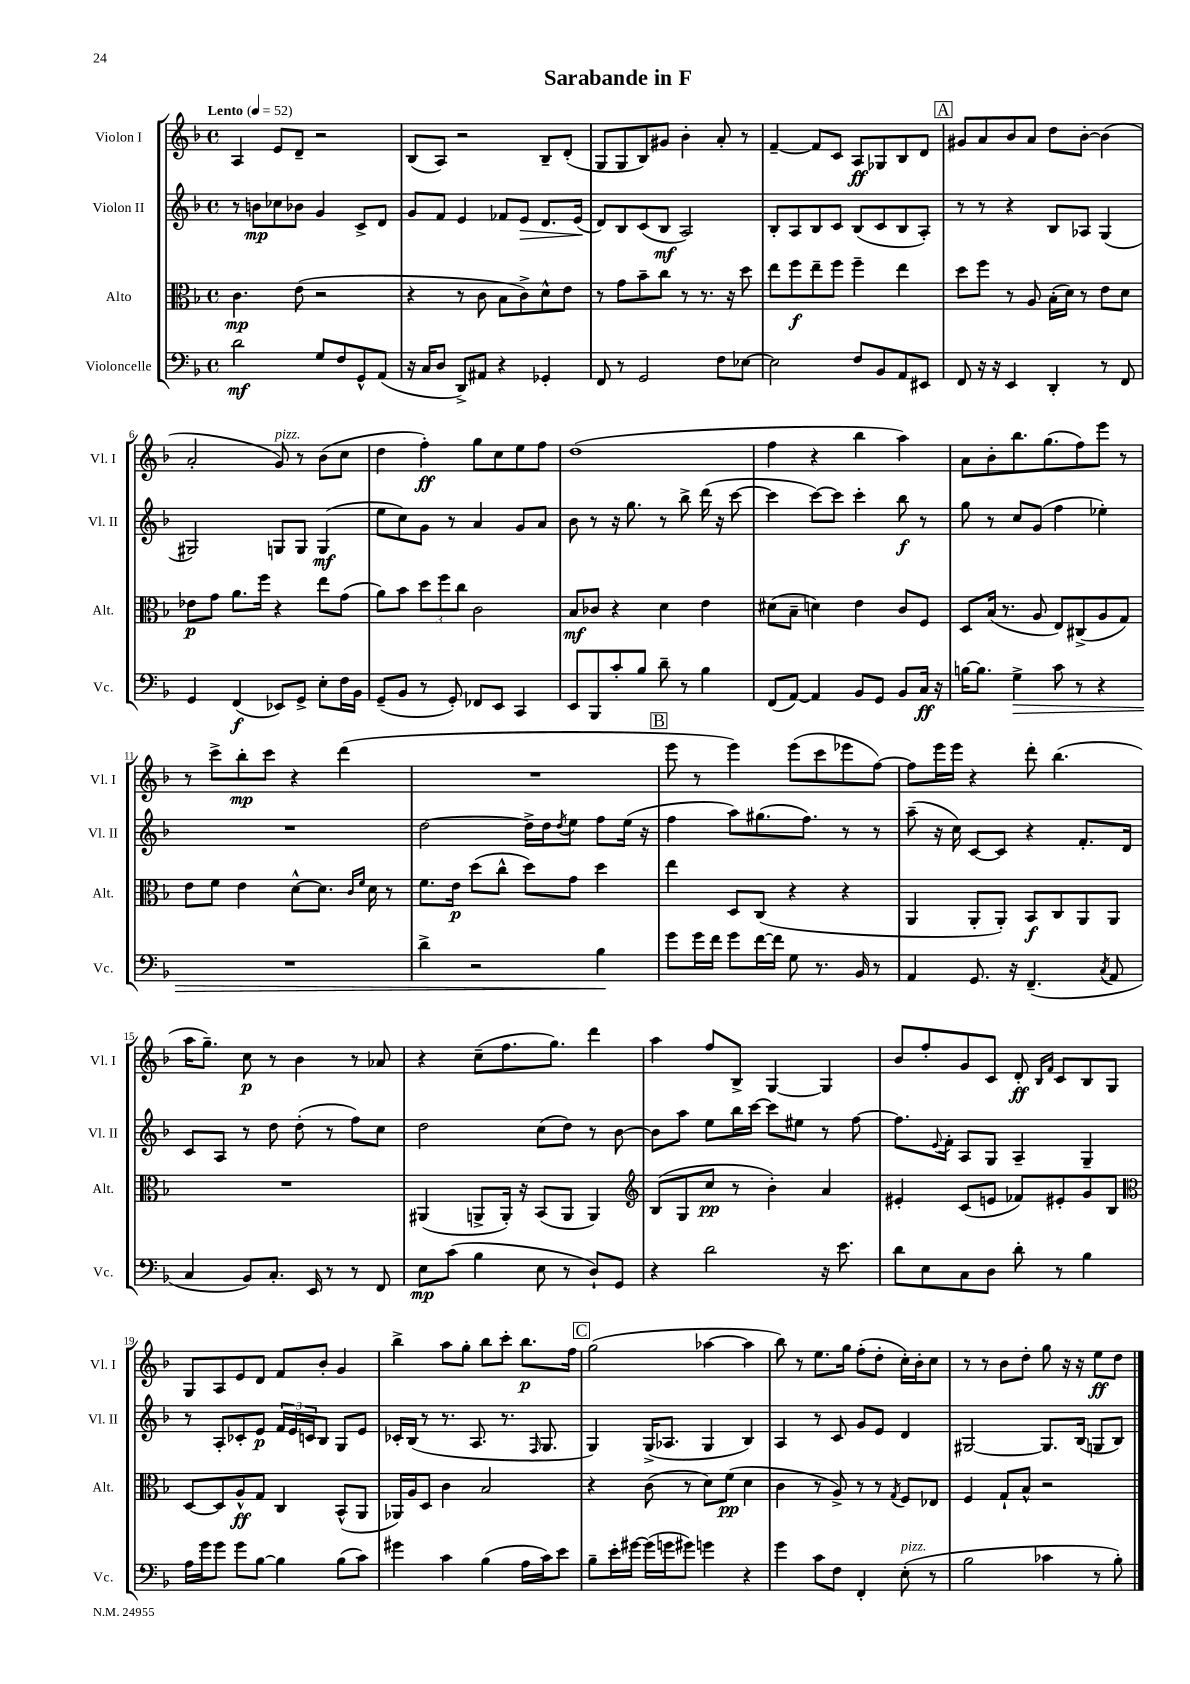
\header { title = "Sarabande in F" }
<<
\new StaffGroup <<
\new Staff = "s0" \with { instrumentName = "Violon I" shortInstrumentName = "Vl. I" } {
    \clef treble \key f \major \defaultTimeSignature \time 4/4 \tempo "Lento" 4 = 52
    a4 e'8 d'8-- r2 |
    bes8( a8) r2 bes8-- d'8-.( |
    g8 g8 bes8) gis'8 bes'4-. a'8-. r8 |
    f'4~-- f'8 c'8 a8\ff ges8 bes8 d'8 |
    \mark \markup { \box "A" } gis'8 a'8 bes'8 a'8 d''8 bes'8~-. bes'4( |
    a'2-. g'8^\markup { \italic "pizz." }) r8 bes'8( c''8 |
    d''4 f''4-.\ff) g''8 c''8 e''8 f''8 |
    d''1( |
    f''4 r4 bes''4 a''4) |
    a'8 bes'8-. bes''8. g''8.( f''8) e'''8 r8 |
    r8 c'''8-> bes''8-.\mp c'''8 r4 d'''4( |
    R1 |
    \mark \markup { \box "B" } e'''8 r8 e'''4) e'''8( c'''8 ees'''8 f''8~) |
    f''8 e'''16 e'''16 r4 d'''8-. bes''4.( |
    a''16 g''8.--) c''8\p r8 bes'4 r8 aes'8 |
    r4 c''8--( f''8. g''8.) d'''4 |
    a''4 f''8 bes8-> g4~ g4 |
    bes'8 f''8-. g'8 c'8 d'8-.\ff \grace { bes16 f'16 } c'8 bes8 g8 |
    g8 a8 e'8 d'8 f'8 bes'8-. g'4 |
    bes''4-> a''8 g''8-. bes''8 c'''8-. bes''8.\p f''16 |
    \mark \markup { \box "C" } g''2( aes''4~ aes''4 |
    bes''8) r8 e''8. g''16 f''8-.( d''8-. c''16-.) bes'16-. c''8 |
    r8 r8 bes'8 d''8-. g''8 r16 r16 e''8\ff d''8 \bar "|." |
}
\new Staff = "s1" \with { instrumentName = "Violon II" shortInstrumentName = "Vl. II" } {
    \clef treble \key f \major \defaultTimeSignature \time 4/4
    r8 b'8\mp ces''8 bes'8 g'4 c'8-> d'8 |
    g'8 f'8 e'4 fes'8 e'8\> d'8. e'16\!( |
    d'8) bes8 c'8( bes8\mf a2) |
    bes8-. a8 bes8 c'8 bes8( c'8 bes8 a8-.) |
    \mark \markup { \box "A" } r8 r8 r4 bes8 aes8 g4( |
    gis2) g8 g8 g4\mf( |
    e''8 c''8) g'8 r8 a'4 g'8 a'8 |
    bes'8 r8 r16 g''8. r8 bes''8-> d'''16( r16 c'''8~ |
    c'''4 c'''8~) c'''8 c'''4-. bes''8\f r8 |
    g''8 r8 c''8 g'8( f''4 ees''4-.) |
    R1 |
    d''2~ d''16-> d''16 \acciaccatura { d''8 } e''8 f''8 e''16( r16 |
    \mark \markup { \box "B" } f''4 a''8) gis''8.( f''8.) r8 r8 |
    a''8--( r16 c''16) c'8~ c'8 r4 f'8.-. d'16 |
    c'8 a8 r8 d''8 d''8-.( r8 f''8) c''8 |
    d''2 c''8( d''8) r8 bes'8~ |
    bes'8 a''8 e''8 bes''16 c'''16~ c'''8 eis''8 r8 f''8~ |
    f''8. \appoggiatura { e'8 } f'16-. a8 g8 a4-- g4-- |
    r8 a8-. ces'8-. e'8\p \tuplet 3/2 { f'16 e'16 c'16 } bes8 g8 e'8 |
    ces'16-. bes16( r8 r8. a8. r8. \grace { f16 } g8. |
    \mark \markup { \box "C" } g4) g16->( aes8. g4 bes4) |
    a4 r8 c'8 g'8 e'8 d'4 |
    gis2~ gis8. bes16( g8 bes8) \bar "|." |
}
\new Staff = "s2" \with { instrumentName = "Alto" shortInstrumentName = "Alt." } {
    \clef alto \key f \major \defaultTimeSignature \time 4/4
    c'4.\mp e'8( r2 |
    r4 r8 c'8 bes8 c'8->) d'8-^ e'8 |
    r8 g'8 bes'8-- c''8 r8 r8. r16 d''8 |
    e''8 f''8\f e''8-- f''8 f''4-- e''4 |
    \mark \markup { \box "A" } d''8 f''8 r8 a8 bes16-.( d'16) r8 e'8 d'8 |
    ees'8\p g'8 a'8. f''16 r4 e''8 g'8( |
    a'8) bes'8 \tuplet 3/2 { d''8 f''8 c''8 } c'2 |
    bes8\mf ces'8 r4 d'4 e'4 |
    dis'8( bes8-- d'4) e'4 c'8 f8 |
    d8 bes16( r8. a8 e8) cis8->( a8 g8) |
    e'8 f'8 e'4 d'8~-^ d'8. \grace { c'16 f'16 } d'16 r8 |
    f'8. e'16\p d''8( c''8-^ d''8) g'8 d''4 |
    \mark \markup { \box "B" } e''4 d8 c8( r4 r4 |
    a,4 a,8-. a,8-.) bes,8\f c8 a,8 a,8 |
    R1 |
    ais,4( a,8-> a,16-.) r16 bes,8( a,8 a,4) |
    \clef treble bes8( g8 c''8\pp r8 bes'4-.) a'4 |
    eis'4-. c'8( e'8 fes'8) eis'8-. g'8 bes8 |
    \clef alto d8~ d8 a8-^\ff g8 c4 bes,8-^( a,8 |
    aes,16) a16 d8 c'4 bes2 |
    \mark \markup { \box "C" } r4 c'8( r8 d'8) f'8\pp( d'4 |
    c'4 r8 a8->) r8 r8 \acciaccatura { g8 } f8 ees8 |
    f4 g8-! bes8-^ r2 \bar "|." |
}
\new Staff = "s3" \with { instrumentName = "Violoncelle" shortInstrumentName = "Vc." } {
    \clef bass \key f \major \defaultTimeSignature \time 4/4
    d'2\mf g8 f8 g,8-^ a,8( |
    r16 c16 d8 d,8->) ais,8 r4 ges,4-. |
    f,8 r8 g,2 f8 ees8~ |
    ees2 f8 bes,8 a,8 eis,8 |
    \mark \markup { \box "A" } f,8 r16 r16 e,4 d,4-. r8 f,8 |
    g,4 f,4\f( ees,8) g,8-> e8-. f16 bes,16 |
    g,8--( bes,8 r8 g,8-.) fes,8 e,8 c,4 |
    e,8 bes,,8 c'8-. bes8 d'8-- r8 bes4 |
    f,8( a,8~) a,4 bes,8 g,8 bes,8 c16\ff r16 |
    b16~ b8. g4->\> c'8 r8 r4 |
    R1 |
    d'4-> r2 bes4\! |
    \mark \markup { \box "B" } g'8 g'16 f'16 g'8 f'16~ f'16 g8 r8. bes,16 r8 |
    a,4 g,8. r16 f,4.--( \acciaccatura { c8 } a,8 |
    c4 bes,8) c8.-. e,16 r8 r8 f,8 |
    e8\mp c'8( bes4 e8 r8 d8-!) g,8 |
    r4 d'2 r16 e'8. |
    d'8 e8 c8 d8 d'8-. r8 bes4 |
    a16 g'16 g'8 g'8 bes8~ bes4 bes8( c'8) |
    gis'4 c'4 bes4( a16 c'16) e'8 |
    \mark \markup { \box "C" } bes8-- e'16-. gis'16~ gis'16( g'16 gis'8) g'4 r4 |
    g'4 c'8 f8 f,4-. e8-.^\markup { \italic "pizz." }( r8 |
    bes2 ces'4 r8 bes8-.) \bar "|." |
}
>>
>>
